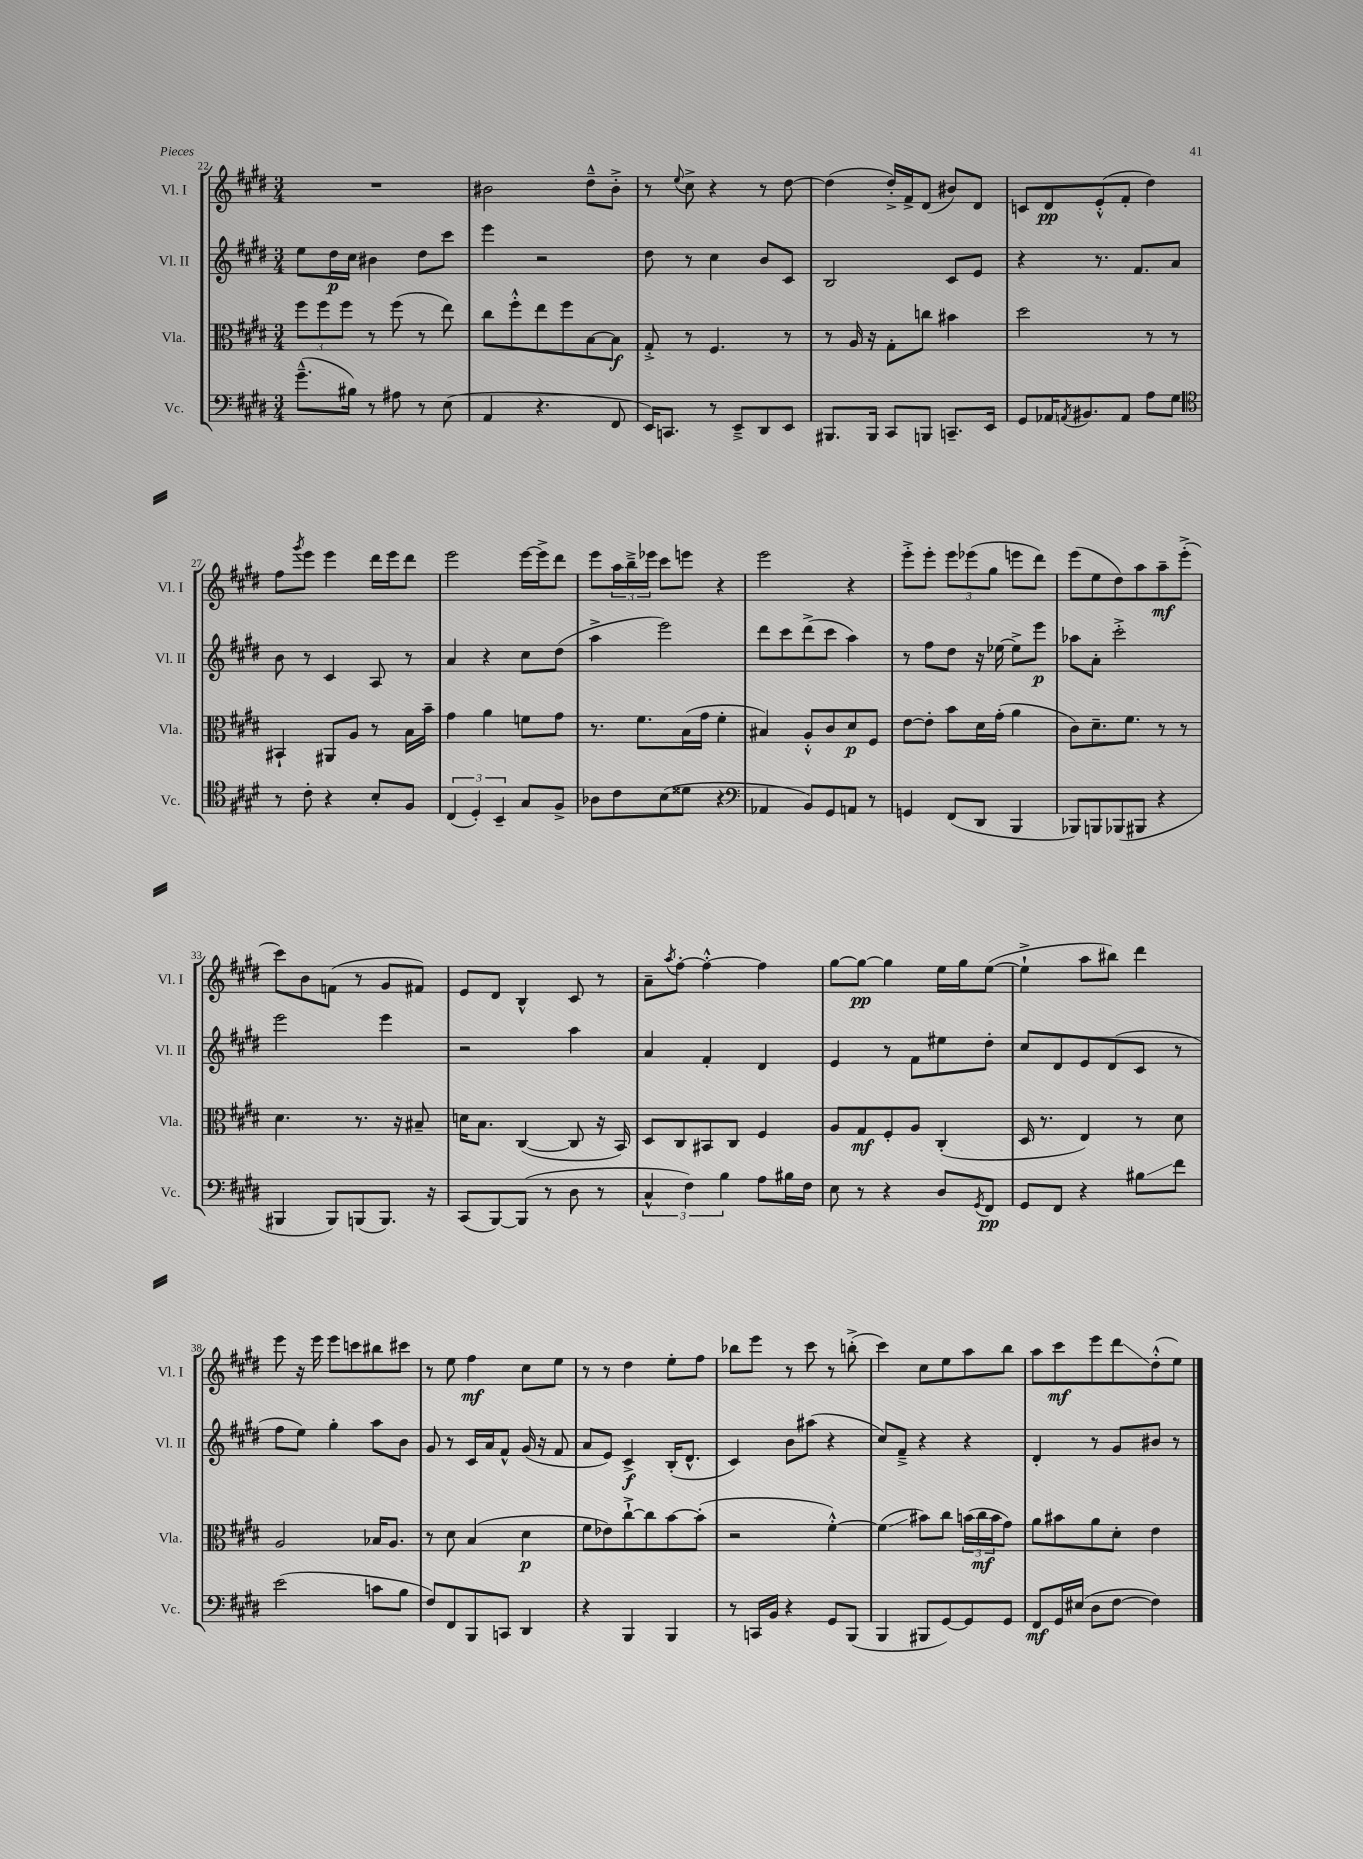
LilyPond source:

<<
\new StaffGroup <<
\new Staff = "s0" \with { instrumentName = "Vl. I" shortInstrumentName = "Vl. I" } {
    \clef treble \key e \major \numericTimeSignature \time 3/4
    R2. |
    bis'2 dis''8---^ bis'8-.-> |
    r8 \appoggiatura { e''8 } cis''8-> r4 r8 dis''8~ |
    dis''4( dis''16-.->) fis'16-> dis'8( bis'8) dis'8 |
    c'8 dis'8\pp e'8-.-^( fis'8-. dis''4) |
    fis''8 \acciaccatura { gis'''8 } e'''8 e'''4 dis'''16 e'''16 dis'''8 |
    e'''2 e'''16~ e'''16-> dis'''8 |
    e'''8 \tuplet 3/2 { a''16 b''16---> ees'''16 } cis'''8 e'''8 r4 |
    e'''2 r4 |
    e'''8-.-> e'''8-. \tuplet 3/2 { e'''8 ees'''8( gis''8 } e'''8 dis'''8) |
    e'''8( e''8 dis''8) a''8 a''8--\mf e'''8-.->( |
    cis'''8) b'8 f'8( r8 gis'8 fis'8) |
    e'8 dis'8 b4-^ cis'8 r8 |
    a'8-- \acciaccatura { a''8 } fis''8~-. fis''4~-.-^ fis''4 |
    gis''8~ gis''8~\pp gis''4 e''16 gis''16 e''8~( |
    e''4-!-> a''8 bis''8) dis'''4 |
    e'''8 r16 e'''16 e'''8 c'''8 bis''8 cis'''8 |
    r8 e''8 fis''4\mf cis''8 e''8 |
    r8 r8 dis''4 e''8-. fis''8 |
    bes''8 e'''8 r8 cis'''8 r8 b''8-.->( |
    cis'''4) cis''8 e''8 a''8 b''8 |
    a''8 cis'''8\mf e'''8 dis'''8\glissando dis''8-.-^( e''8) \bar "|." |
}
\new Staff = "s1" \with { instrumentName = "Vl. II" shortInstrumentName = "Vl. II" } {
    \clef treble \key e \major \numericTimeSignature \time 3/4
    e''8 dis''16\p cis''16 bis'4 dis''8 cis'''8 |
    e'''4 r2 |
    dis''8 r8 cis''4 b'8 cis'8 |
    b2 cis'8 e'8 |
    r4 r8. fis'8. a'8 |
    b'8 r8 cis'4 a8 r8 |
    a'4 r4 cis''8 dis''8( |
    a''4-> e'''2) |
    dis'''8 cis'''8 dis'''8->( cis'''8 a''4) |
    r8 fis''8 dis''8 r16 ees''16~ ees''8-> e'''8\p |
    aes''8 a'8-. cis'''2-.-> |
    e'''2 e'''4 |
    r2 a''4 |
    a'4 fis'4-. dis'4 |
    e'4 r8 fis'8 eis''8 dis''8-. |
    cis''8 dis'8 e'8 dis'8( cis'8 r8 |
    fis''8 e''8) gis''4-. a''8 b'8 |
    gis'8 r8 cis'16 a'16 fis'8-^ gis'16( r16 fis'8 |
    a'8 e'8) cis'4->\f b16-.( dis'8.-^ |
    cis'4) b'8 ais''8( r4 |
    cis''8) fis'8---> r4 r4 |
    dis'4-. r8 gis'8 bis'8 r8 \bar "|." |
}
\new Staff = "s2" \with { instrumentName = "Vla." shortInstrumentName = "Vla." } {
    \clef alto \key e \major \numericTimeSignature \time 3/4
    \tuplet 3/2 { fis''8 fis''8 fis''8 } r8 fis''8( r8 e''8) |
    cis''8 fis''8-.-^ e''8 fis''8 b8~ b8\f |
    gis8-.-> r8 fis4. r8 |
    r8 a16 r16 gis8-. c''8 bis'4 |
    dis''2 r8 r8 |
    bis,4-! ais,8 a8 r8 b16 b'16-- |
    gis'4 a'4 f'8 gis'8 |
    r8. fis'8. b16( gis'16 fis'4-. |
    bis4) a8-.-^ cis'8 dis'8\p fis8 |
    e'8~ e'8-. b'8 dis'16 gis'16-.( a'4 |
    cis'8) dis'8.-- fis'8. r8 r8 |
    dis'4. r8. r16 bis8-- |
    d'16 b8. cis4~( cis8 r16 b,16) |
    dis8 cis8 bis,8 cis8 fis4 |
    a8 gis8\mf fis8-. a8 cis4-.( |
    dis16 r8. e4) r8 dis'8 |
    a2 bes16 a8. |
    r8 dis'8 b4( dis'4\p |
    fis'8 ees'8) cis''8~-!-> cis''8 b'8~ b'8-.( |
    r2 fis'4~-.-^) |
    fis'4\glissando( bis'8) cis''8 \tuplet 3/2 { b'16( cis''16\mf b'16 } gis'8) |
    a'8 bis'8 a'8 dis'8-. e'4 \bar "|." |
}
\new Staff = "s3" \with { instrumentName = "Vc." shortInstrumentName = "Vc." } {
    \clef bass \key e \major \numericTimeSignature \time 3/4
    gis'8.---^( bis16) r8 ais8 r8 e8( |
    a,4 r4. fis,8 |
    e,16) c,8. r8 e,8---> dis,8 e,8 |
    bis,,8. bis,,16 cis,8 b,,8 c,8.-- e,16 |
    gis,8 aes,16 \acciaccatura { a,8 } bis,8. a,8 a8 gis8 |
    \clef tenor r8 cis'8-. r4 b8-. fis8 |
    \tuplet 3/2 { cis4( dis4-.) b,4-- } gis8 fis8-> |
    aes8 cis'8 b8( disis'8 r4 |
    \clef bass aes,4 b,8) gis,8 a,8 r8 |
    g,4 fis,8( dis,8 b,,4 |
    bes,,8) b,,8 bes,,8( bis,,8 r4 |
    bis,,4 bis,,8) b,,8( b,,8.) r16 |
    cis,8( b,,8~) b,,8( r8 dis8 r8 |
    \tuplet 3/2 { cis4-^ fis4) b4 } a8 bis16 fis16 |
    e8 r8 r4 dis8 \acciaccatura { gis,8 } fis,8\pp |
    gis,8 fis,8 r4 bis8\glissando fis'8 |
    e'2( c'8 b8 |
    fis8) fis,8 b,,8 c,8 dis,4 |
    r4 b,,4 b,,4 |
    r8 c,16 b,16 r4 gis,8 b,,8( |
    b,,4 bis,,8 gis,8~) gis,8 gis,8 |
    fis,8\mf gis,16 eis16( dis8 fis8~ fis4) \bar "|." |
}
>>
>>
\layout { \context { \Score currentBarNumber = #22 } }
